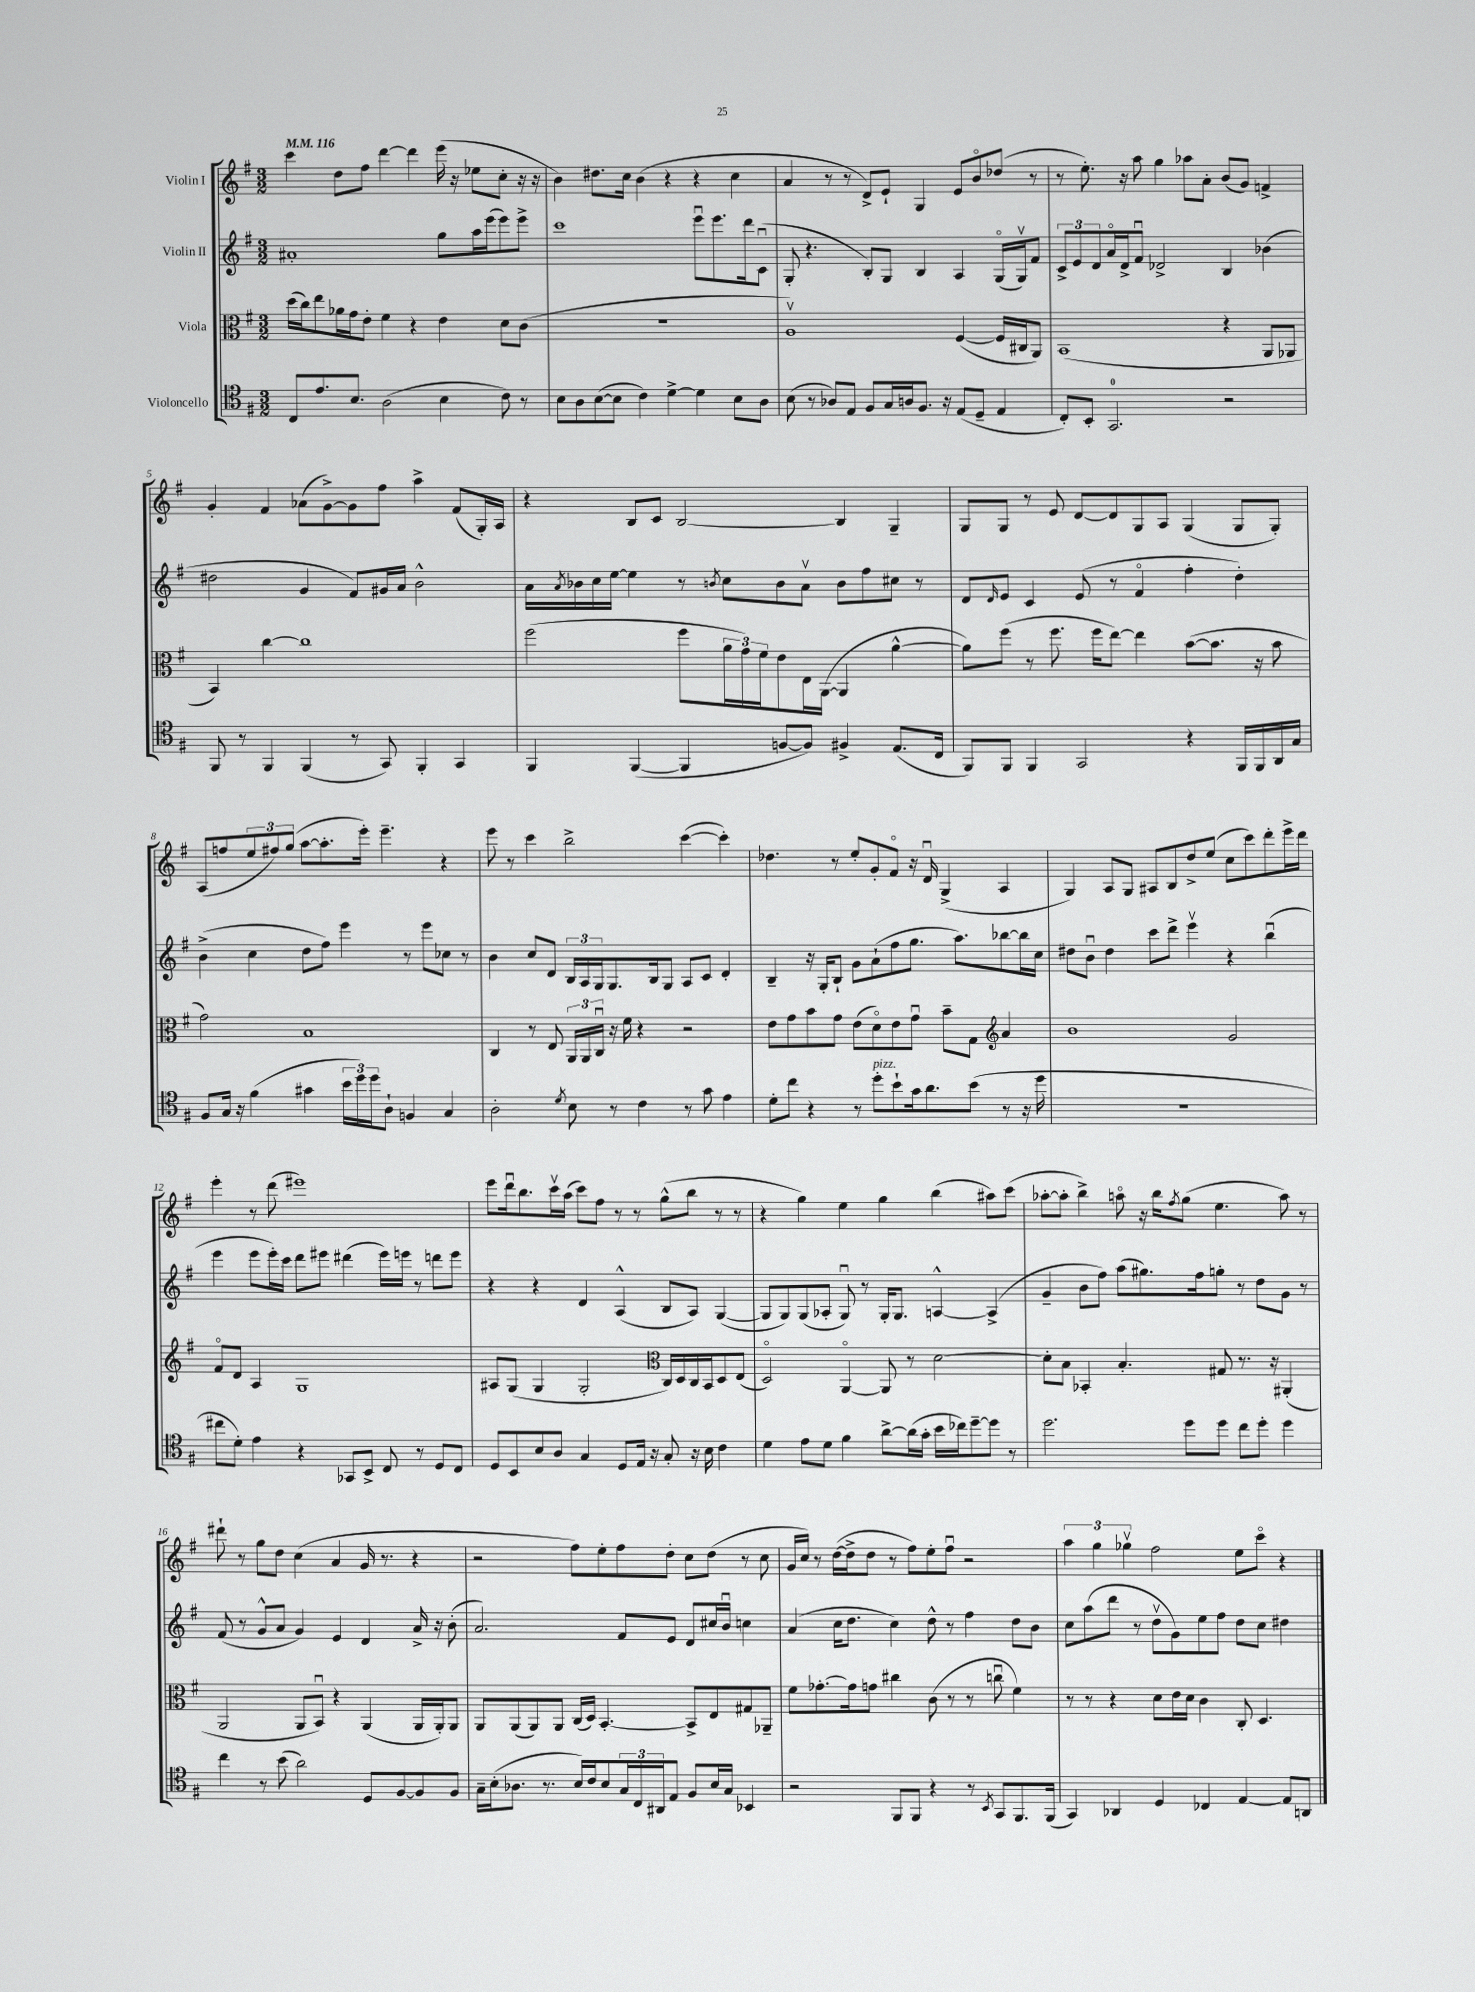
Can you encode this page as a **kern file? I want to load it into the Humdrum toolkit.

**kern	**kern	**kern	**kern
*staff4	*staff3	*staff2	*staff1
*clefC4	*clefC3	*clefG2	*clefG2
*k[f#]	*k[f#]	*k[f#]	*k[f#]
*M3/2	*M3/2	*M3/2	*M3/2
*MM116	*MM116	*MM116	*MM116
8C/L	(16dd\LL	1a#'	4ccc\
.	16cc\J)	.	.
8.e/	8ee\	.	.
.	16a-\L	.	8dd\L
8.B/J	16g\J	.	.
.	8e'\J	.	8ff#\J
(2A\	4f#\	.	[4ddd\
.	4r	.	4ddd\]
4B\	4e\	8gg\L	(16eee\
.	.	.	16r
.	.	16aa\L	8ee-\L
.	.	(16eee\J	.
8c\)	8d\L	8eee\)	8cc'\J
8r	(8c\J	8eee^\J	16r
.	.	.	16r
=	=	=	=
8B\L	1.r	1ccc	4b\)
8A\	.	.	.
([8B\	.	.	8.dd#\L
8B\]J	.	.	.
.	.	.	16cc\Jk
4c\)	.	.	(4b\
[4d^\	.	.	4r
4d\]	.	8eeeu\L	4r
.	.	8.eee\	.
8B\L	.	.	4cc\
.	.	16ddd\k	.
8A\J	.	(8cu\J	.
=	=	=	=
(8B\	1Av)	8G'/	4a/
8r	.	4.r	.
8A-/L)	.	.	8r
8E/J	.	.	8r
8F#/L	.	8B'/L)	8d^/L)
16G/L	.	8G/J	8e`/J
16A/J	.	.	.
8.F#/J	.	4B/	4G/
16r	.	.	.
(8E/L	([4F#/	4A/	8e/L
8D~/J	.	.	8bo/
4E/	16F#/]LL	(16Go/LL	(8dd-/J
.	16C#/J	16Gv/J)	.
.	8AA/J)	8f#/J	8r
=	=	=	=
8C'/L)	(1BB	12c^/L	8r
.	.	12e/	.
8BB'/J	.	.	8.ee'\)
.	.	12d/	.
2.GG/	.	16ao/L	.
.	.	16d^/J	16r
.	.	8f#u/J	8aa\
.	.	2d-^/	4gg\
.	.	.	8aa-\L
.	.	.	8a'\J
2r	4r	4B/	(8b/L
.	.	.	8g/J)
.	8AA/L	(4b-\	4f^/
.	8AA-/J	.	.
=	=	=	=
8FF#/	4BB/)	2dd#\	4g'/
8r	.	.	.
4FF#/	[4cc\	.	4f#/
(4FF#/	1cc]	4g/	(8a-\L
.	.	.	[8g^\)
8r	.	8f#/L)	8g\]
8GG/)	.	16g#/L	8ff#\J
.	.	16a/JJ	.
4FF#'/	.	2b^^\	4aa^\
4GG/	.	.	(8f#/L
.	.	.	16G'/L)
.	.	.	16A/JJ
=	=	=	=
4FF#/	(2ff#\	16a\LL	4r
.	.	8qa/	.
.	.	16b-\	.
.	.	16cc\	.
.	.	[16ee\JJ	.
([4FF#/	.	4ee\]	8B/L
.	.	.	8c/J
4FF#/]	8ff#\L	8r	[2B/
.	.	8qb/	.
.	24a\L	8cc\L	.
.	24g\)	.	.
.	24f#\J	.	.
[8F/L	8e\	8b\	.
8F/]J)	16E\L	8av\J	.
.	([16AA\JJ	.	.
4F#^/	4AA/]	8b\L	4B/]
.	.	8ff#\	.
(8.E/L	[4a^^\	8cc#\J	4G~/
.	.	8r	.
16C/Jk	.	.	.
=	=	=	=
8FF#/L)	8a\]L)	8d/L	8G/L
.	.	16qqd/	.
8FF#/J	(8ff#\J	8e/J	8G/J
4FF#/	8r	4c/	8r
.	8.ff#\	.	8e/
2GG/	.	(8e/	[8d/L
.	16ff#\LK	.	.
.	[8ee\J)	8r	8d/]
.	4ee\]	4f#o/	8G/
.	.	.	8A/J
4r	([8b\L	4ff#'\	(4G/
.	8.b\]J	.	.
16FF#/LL	.	4dd'\)	8G/L
16FF#/	16r	.	.
16AA/	8b\	.	8G'/J)
16G/JJ	.	.	.
=	=	=	=
8F#/L	2g\)	(4b^\	(8A/L
16G/Jk	.	.	8ff/
16r	.	.	.
(4f#\	.	4cc\	12ee/
.	.	.	12ff#/)
.	.	.	(12gg/J
4g#\	1B	8dd\L	[8aa\L
.	.	8ff#\J)	8.aa'\]
24b\LL	.	4eee\	.
24dd\)	.	.	.
.	.	.	16eee'\Jk)
24dd\J	.	.	.
8A`\J	.	.	4.eee~\
4F/	.	8r	.
.	.	8eee\L	.
4G/	.	8cc-\J	4r
.	.	8r	.
=	=	=	=
2A'\	4C/	4b\	8eee\
.	.	.	8r
.	8r	8cc/L	4ccc\
.	8E/	8d/J	.
8qd/	.	.	.
8B\	24AA/LL	24B/LL	2bb^\
.	24AA/	24A/	.
.	24Cu/JJ	24G/J	.
8r	16r	8.G/	.
.	16f#\	.	.
4c\	4r	.	.
.	.	16B/k	.
.	.	8G/J	.
8r	2r	8A/L	([4ccc\
8g\	.	8c/J	.
4e\	.	4d'/	4ccc'\])
=	=	=	=
8d'\L	8e\L	4B~/	4.dd-\
8cc\J	8g\	.	.
4r	8b\	16r	.
.	.	16G'/LK	.
.	8g\J	8B`/J	8r
8r	(8e\L	8g\L	8ee'/L
8dd'\L	8do\)	(8a`\	8g'/
8b`\	8e\	8ff#\	8f#o/J
16g\k	8gu\J	8.gg\J	16r
8.a\	.	.	16du/
.	8b~\L	.	(4G^/
.	.	8.aa\L)	.
(8b\J	8G\J	.	.
*	*clefG2	*	*
8r	4a/	[8bb-\	4A/
16r	.	16bb-\]L	.
16dd\	.	16cc\JJ	.
=	=	=	=
1.r	1b	8dd#\L	4G/)
.	.	8bu\J	.
.	.	4dd#\	8A/L
.	.	.	8G/J
.	.	8ccc\L	8A#/L
.	.	8ddd^\J	8B/
.	.	4eeev\	8dd^/
.	.	.	(8ee/J
.	2g/	4r	8cc\L
.	.	.	8ccc\)
.	.	(4bbu\	8ddd'\
.	.	.	16eee^\L
.	.	.	16ddd\JJ
=	=	=	=
8cc#\L	8f#o/L	4eee\	4eee'\
8d'\J)	8d/J	.	.
4e\	4A/	8eee\L	8r
.	.	16eee'\L)	(8ddd\
.	.	16ccc\JJ	.
4r	1G	8ddd\L	1eee#)
.	.	8eee#\J	.
8GG-/L	.	(4ddd#\	.
8BB^/J	.	.	.
8C/	.	16eee#\LL)	.
.	.	16eee\JJ	.
8r	.	8r	.
8D/L	.	8ddd\L	.
8C/J	.	8eee\J	.
=	=	=	=
8D/L	8A#/L	4r	8eee\L
8BB/	(8G/J	.	16dddu\k
.	.	.	8.bb\
8B/	4G/	4r	.
8A/J	.	.	16cccv\L
.	.	.	(16aa\JJ
4G/	2G'/	4d/	8ccc\L)
.	.	.	8ff#\J
8D/L	.	(4A^^/	8r
16E/Jk	.	.	8r
16r	.	.	.
*	*clefC3	*	*
8G'/	16C/LL)	8B/L	(8gg^^\L
.	16D/	.	.
16r	16C/	8A/J)	8bb\J
16B\	16BB/J	.	.
4c\	8D/	([4G/	8r
.	(8E/J	.	8r
=	=	=	=
4d\	2Do/)	8G/]L	4r
.	.	8G/)	.
8e\L	.	(8G/	4gg\)
8d\J	.	8A-'/J	.
4f#\	[4AAo/	8Gu/)	4ee\
.	.	8r	.
[8a^\L	8AA/]	16G'/LK	4gg\
.	.	8.G/J	.
(16a\]L	8r	.	.
16g'\JJ	.	.	.
16b\LL	[2d\	[4A^^/	(4bb\
16cc-\J)	.	.	.
[8dd~\	.	.	.
8dd\]J	.	(4A^/]	8aa#\L)
8r	.	.	(8ccc\J
=	=	=	=
2.dd\	8d'\]L	4g~/	[8aa-'\L
.	8B\J	.	8aa-'\]J
.	4BB-'/	8b\L	4bb^\)
.	.	8ff#\J)	.
.	4.B'/	(8aa\L	8aao\
.	.	8.gg#\)	16r
.	.	.	16bb\LK
.	.	.	8qff#/
8dd\L	.	.	(8gg\J
.	.	16ff#\k	.
8dd\J	8G#/	8gg'\J	4.ee\
8cc\L	8.r	8r	.
8dd'\J	.	8dd\L	.
.	16r	.	.
4dd\	(4AA#'/	8g\J	8aa\)
.	.	8r	8r
=	=	=	=
4cc\	2AA/	(8f#/	8ddd#`\
.	.	8r	8r
8r	.	8g^^/L	8gg\L
(8b\	.	8a/J	8dd\J
2a\)	8AA/L	4g/)	(4cc\
.	8BBu/J)	.	.
.	4r	4e/	4a/
8D/L	(4AA/	4d/	16g/
.	.	.	8.r
[8F#/	.	.	.
8F#/]	16AA/LL	16a^/	4r
.	16AA'/J)	16r	.
8F#/J	8AA/J	(8b'\	.
=	=	=	=
16G~\LL	8AA/L	2.a/)	2r
(16B'\J	.	.	.
8.A-\J	(8AA/	.	.
.	8AA/)	.	.
8.r	.	.	.
.	8AA/J	.	.
16B/LL)	(16C/LL	.	8ff#\L)
16c/J	16D/JJ)	.	.
8B/	[4.BB'/	.	8ee'\
24G/L	.	8f#/L	8ff#\
24C/	.	.	.
24AA#/J	.	.	.
8E/J	.	8e/J	8dd'\J
8F#/L	8BB^/]L	8d/L	8cc\L
16B/L	8E/	16cc#/L	(8dd\J
16G/JJ	.	16bu/JJ	.
4BB-/	8G#/	4cc\	8r
.	8AA-~/J	.	8cc\
=	=	=	=
2r	8f#\L	(4a/	16g/LL
.	.	.	16cc/JJ)
.	[8.g-'\	.	8r
.	.	16cc\LK	([16dd\LL
.	16g-\]k	8.dd\J	16dd^\]J
.	8g\J	.	8dd\J
8FF#/L	4cc#\	4cc\)	8r
8FF#/J	.	.	8ff#\L)
4r	(8c\	8dd^^\	8ee'\
.	8r	8r	8ff#u\J
8r	8r	4ff#\	2r
8qBB/	.	.	.
8GG/L	8ccu\	.	.
8.FF#/	4f#\)	8dd\L	.
.	.	8b\J	.
(16FF#/Jk	.	.	.
=	=	=	=
4GG/)	8r	8cc\L	6aa\
.	8r	(8aa\	.
.	.	.	6gg\
4AA-/	4r	8ddd\J	.
.	.	.	6gg-v\
.	.	8r	.
4D/	8d\L	8ddv\L	2ff#\
.	16e\L	8g\)	.
.	16d\JJ	.	.
4C-/	4c\	8ee\	.
.	.	8ff#\J	.
[4E/	8C'/	8dd\L	8ee\L
.	4.D/	8cc\J	8ccco\J
8E/]L	.	4dd#\	4r
8AA/J	.	.	.
==	==	==	==
*-	*-	*-	*-
